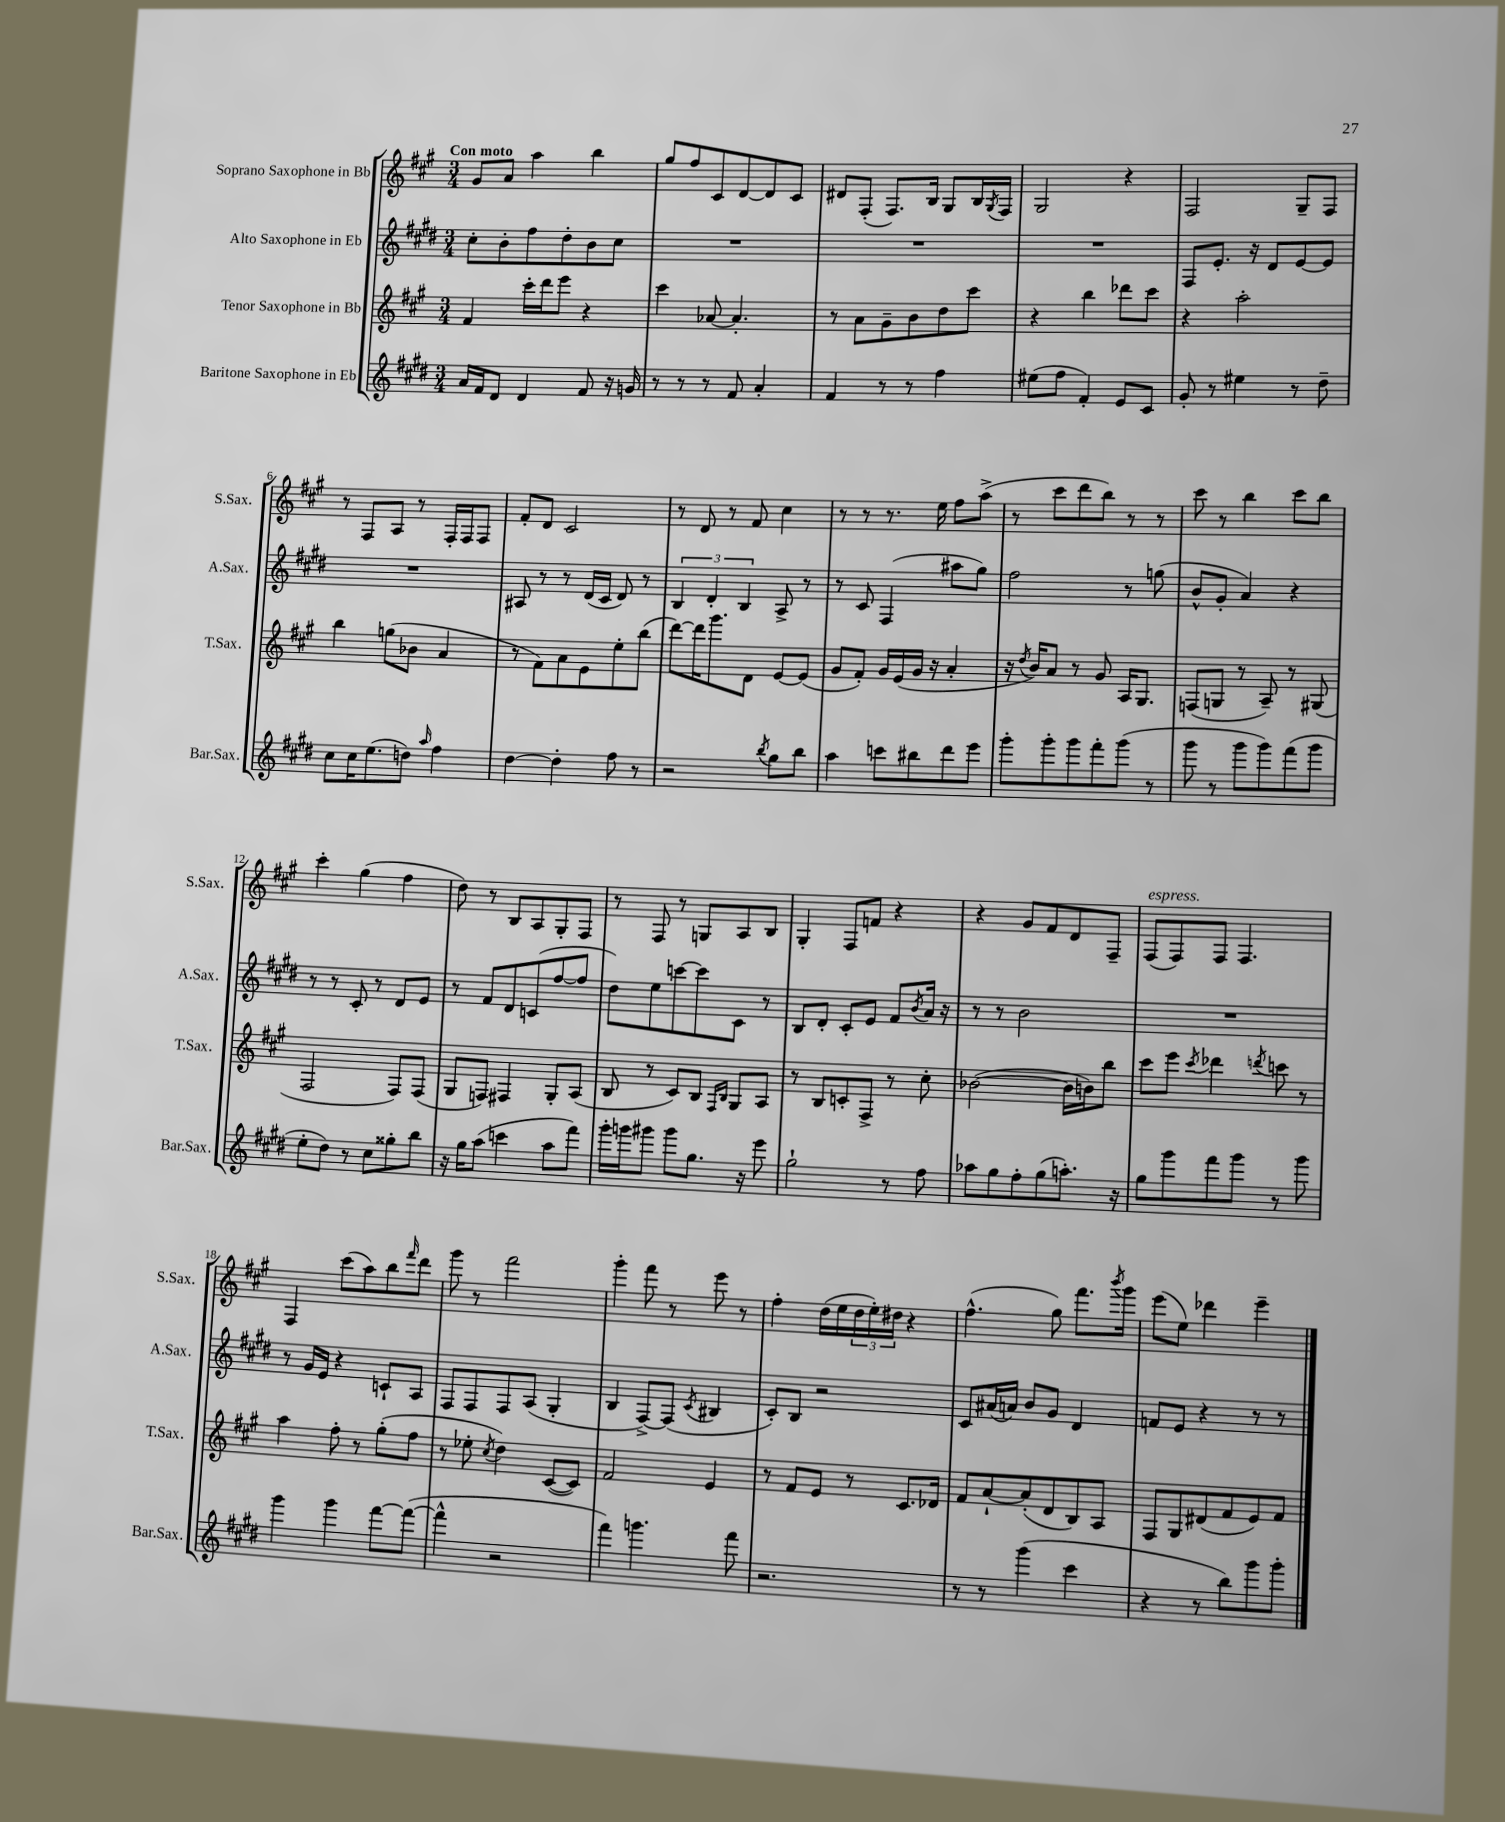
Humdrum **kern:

**kern	**kern	**kern	**kern
*staff4	*staff3	*staff2	*staff1
*clefG2	*clefG2	*clefG2	*clefG2
*k[f#c#g#d#]	*k[f#c#g#]	*k[f#c#g#d#]	*k[f#c#g#]
*M3/4	*M3/4	*M3/4	*M3/4
16a	4f#	8cc#'	8g#
16f#	.	.	.
8d#	.	8b'	8a
4d#	16ccc#'	8ff#	4aa
.	16ddd	.	.
.	8eee	8dd#'	.
8f#	4r	8b	4bb
16r	.	8cc#	.
16g	.	.	.
=	=	=	=
8r	4ccc#	2.r	8gg#
8r	.	.	8ff#
8r	[8a-	.	8c#
8f#	4.a-']	.	[8d
4a'	.	.	8d]
.	.	.	8c#
=	=	=	=
4f#	8r	2.r	8d#
.	8a	.	(8F#'
8r	8g#~	.	8.F#)
8r	8b	.	.
.	.	.	16B
4ff#	8dd	.	8G#
.	8ccc#	.	16B
.	.	.	8qG#
.	.	.	16F#
=	=	=	=
(8ee#	4r	2.r	2G#
8ff#	.	.	.
4f#')	4bb	.	.
8e	8ddd-	.	4r
8c#	8ccc#	.	.
=	=	=	=
8g#'	4r	8F#	2F#
8r	.	8.e'	.
4ee#	2aa'	.	.
.	.	16r	.
.	.	8d#	.
8r	.	[8e	8G#~
8dd#~	.	8e]	8F#
=	=	=	=
8cc#	4bb	2.r	8r
16cc#	.	.	8F#
(8.ee	.	.	.
.	(8gg	.	8A
8dd)	8b-	.	8r
16qqaa	.	.	.
4ff#	4a	.	16F#'
.	.	.	16F#
.	.	.	8F#
=	=	=	=
[4dd#	8r	8A#	8f#'
.	8f#)	8r	8d
4dd#']	8a	8r	2c#
.	8e	(16d#	.
.	.	16c#	.
8ff#	8ee'	8d#)	.
8r	(8bb	8r	.
=	=	=	=
2r	[8ddd)	6B	8r
.	16ddd]	.	8d
.	.	6d#'	.
.	8.ggg#	.	.
.	.	.	8r
.	.	6B	.
.	8d	.	8f#
8qbb	.	.	.
8gg#	[8e	8A^	4cc#
8bb	(8e]	8r	.
=	=	=	=
4aa	8g#	8r	8r
.	8f#')	8c#	8r
8ccc	16g#	(4F#	8.r
.	(16e	.	.
8bb#	16g#	.	.
.	16r	.	16ee
8ddd#	4a'	8aa#	8ff#
8eee	.	8gg#)	(8aa^
=	=	=	=
8ggg#'	16r	2ff#	8r
.	8qdd	.	.
.	16b)	.	.
8ggg#'	8a	.	8ccc#
8ggg#	8r	.	8ddd
8fff#'	8g#	.	8bb)
(8ggg#	16A	8r	8r
.	8.G#	.	.
8r	.	(8gg	8r
=	=	=	=
8ggg#	(8F	8b^^	8ccc#
8r	8G	8g#'	8r
8ggg#	8r	4a)	4bb
8ggg#)	8A~)	.	.
(8fff#	8r	4r	8ccc#
8ggg#	(8G#	.	8bb
=	=	=	=
8ee'	2F#	8r	4ccc#'
8dd#)	.	8r	.
8r	.	8c#'	(4gg#
8cc#	.	8r	.
8gg##'	8F#)	8d#	4ff#
8bb	(8F#	8e	.
=	=	=	=
16r	8G#	8r	8dd)
16gg#	.	.	.
(8aa	8F)	8f#	8r
4ccc	4F#	8d#	8B
.	.	(8c	8A
8aa	8G#'	[8ff#	8G#'
8fff#)	(8A	8ff#]	8F#
=	=	=	=
16ggg#'	8B	8dd#)	8r
16ggg	.	.	.
8ggg#	8r	8ee	8F#
8ggg#	8c#)	[8ccc	8r
8.gg#	8B	8ccc]	8G
.	16qqF#	.	.
.	16qqB	.	.
.	8G#	8c#	8A
16r	.	.	.
8eee	8A	8r	8B
=	=	=	=
2gg#`	8r	8B	4G#'
.	8B	8d#'	.
.	8c'	8c#'	8F#
.	8F#^	8e	8f
8r	8r	8f#	4r
.	.	8qb	.
8ff#	8cc#'	16a	.
.	.	16r	.
=	=	=	=
8aa-	([2b-	8r	4r
8gg#	.	8r	.
8ff#'	.	2b	8g#
(8gg#	.	.	8f#
8.aa')	16b-]	.	8d
.	16b)	.	.
.	8bb	.	8F#~
16r	.	.	.
=	=	=	=
8gg#	8ccc#	2.r	(8F#
8ggg#	8eee	.	8F#)
.	8qccc#	.	.
8fff#	4ddd-	.	8F#
8ggg#	.	.	4.F#
.	8qddd	.	.
8r	8ccc	.	.
8ggg#	8r	.	.
=	=	=	=
4ggg#	4aa	8r	4F#
.	.	16g#	.
.	.	16e	.
4ggg#	8ff#'	4r	(8ccc#
.	8r	.	8aa)
[8fff#	(8gg#'	8c`	8bb
.	.	.	16qqfff#
(8fff#_	8ff#	8A	8ddd
=	=	=	=
4fff#^^]	8r	8F#	8ggg#
.	8ee-'	8F#	8r
.	8qcc#	.	.
2r	4dd)	8F#	2fff#
.	.	(8A	.
.	([8c#	4G#'	.
.	8c#])	.	.
=	=	=	=
4fff#)	2f#	4B	4ggg#'
4.ggg	.	[8F#^)	8fff#
.	.	(8F#]	8r
.	.	8qc#	.
.	4e	4B#	8eee
8fff#	.	.	8r
=	=	=	=
2.r	8r	8c#')	4ff#'
.	8f#	8B	.
.	8e	2r	(16dd
.	.	.	16ee
.	8r	.	24dd
.	.	.	24ee')
.	.	.	24dd#
.	8.c#	.	4r
.	16d-	.	.
=	=	=	=
8r	8f#	8c#	(4.ff#^^
8r	[8a`	(16a#	.
.	.	16a)	.
(4ggg#	(8a']	8b	.
.	8d	8g#	8gg#)
4ccc#	8B)	4d#	8.fff#
.	8A	.	.
.	.	.	8qbbb
.	.	.	16ggg#
=	=	=	=
4r	8F#	8f	(8eee
.	8G#	8e	8ee)
8r	(8d#	4r	4ddd-
8bb)	8f#	.	.
8ggg#	8e)	8r	4eee~
8ggg#'	8f#	8r	.
==	==	==	==
*-	*-	*-	*-
